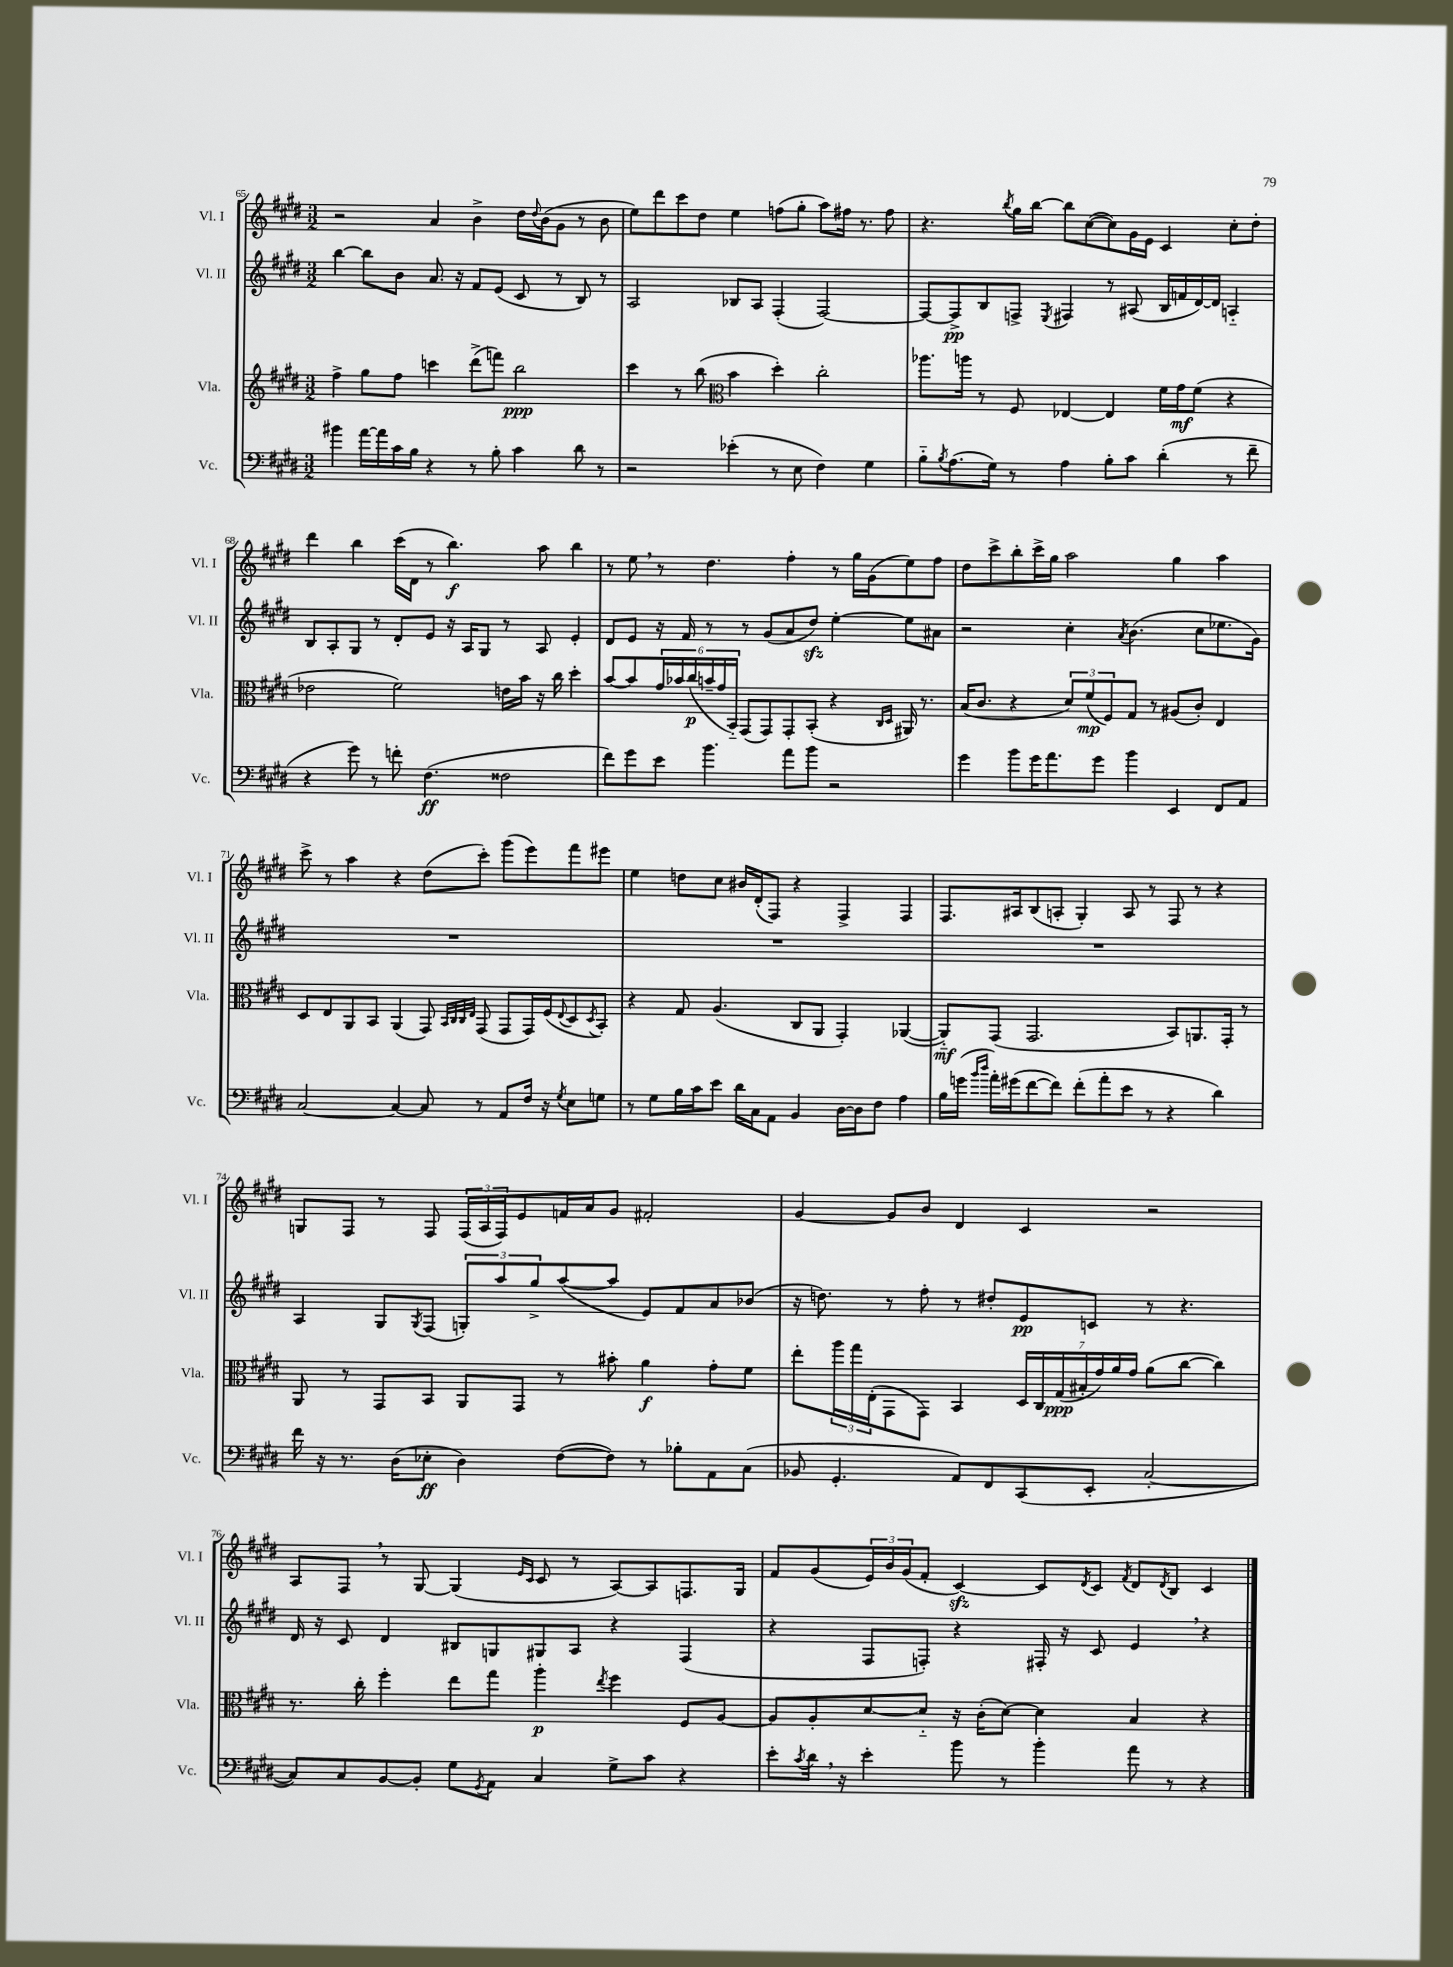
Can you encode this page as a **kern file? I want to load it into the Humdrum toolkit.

**kern	**kern	**kern	**kern
*staff4	*staff3	*staff2	*staff1
*clefF4	*clefG2	*clefG2	*clefG2
*k[f#c#g#d#]	*k[f#c#g#d#]	*k[f#c#g#d#]	*k[f#c#g#d#]
*M3/2	*M3/2	*M3/2	*M3/2
4b#	4ff#^	[4bb	2r
[16a	8gg#	8bb]	.
16a]	.	.	.
16c#	8ff#	8b	.
16B	.	.	.
4r	4ccc	8.a	4a
.	.	16r	.
8r	(8ddd#^	8f#	4b^
8B'	8fff)	(8e	.
4c#	2bb	8c#	16dd#
.	.	.	8qqdd#
.	.	.	(16b
.	.	8r	8g#
8d#	.	8B)	8r
8r	.	8r	8b
=	=	=	=
2r	4ccc#	2A	8ee)
.	.	.	8ddd#
.	8r	.	8ccc#
.	(8bb	.	8dd#
*	*clefC3	*	*
(4e-'	4b	8B-	4ee
.	.	8A	.
8r	4dd#')	(4F#'	(8ff
8E	.	.	8gg#'
4F#)	2cc#'	[2F#)	8aa)
.	.	.	16ff#
.	.	.	8.r
4G#	.	.	.
.	.	.	8ff#
=	=	=	=
8B'~	8.aa-	8F#_	4.r
8qB	.	.	.
(8.A	.	8F#^]	.
.	16aa	.	.
.	8r	8B	.
16G#)	.	.	.
.	.	.	8qbb
8r	8F#	8F^	16gg#
.	.	.	[16bb
.	.	8qE	.
4A	[4E-	4F#	8bb]
.	.	.	([8cc#
8B'	4E-]	8r	8cc#])
8c#	.	(8A#	16g#
.	.	.	16e
(4d#'	16f#	16B	4c#
.	16g#	16f	.
.	(8f#	[16d#)	.
.	.	16d#]	.
8r	4r	4A'~	8cc#'
8f#~	.	.	8dd#'
=	=	=	=
4r	2e-	8B	4ddd#
.	.	8A'	.
8g#)	.	8G#	4bb
8r	.	8r	.
8f'	2f#)	8d#'	(16ccc#
.	.	.	16d#
(4.F#	.	8e	8r
.	.	16r	4.bb)
.	.	16A	.
.	.	8G#	.
2F##	16e	8r	.
.	16b	.	.
.	16r	8A	8aa
.	16cc#	.	.
.	4dd#'	4e'	4bb
=	=	=	=
8f#)	[8b	8d#	8r
8g#	8b]	8e	8ee
8e	24g#	16r	8r
.	24b-	.	.
.	.	16f#	.
.	(24cc#	.	.
4.b	24b~	8r	4.dd#
.	24g#	.	.
.	24BB'~)	.	.
.	(8GG#	8r	.
.	8GG#)	(8g#	.
8a	8GG#'	8a	4ff#'
8b	(8BB'	8dd#)	.
2r	4r	[4ee'	8r
.	.	.	16gg#
.	.	.	(16g#
.	16qqC#	.	.
.	16qqD#	.	.
.	16AA#)	8ee]	8ee)
.	8.r	.	.
.	.	8a#	8ff#
=	=	=	=
4g#	(16B	2r	8dd#
.	8.c#	.	.
.	.	.	8ccc#^
8b	4r	.	8bb'
16g#	.	.	16ccc#^
8.a	.	.	16gg#
.	12d#)	4cc#'	2aa
.	(12f#	.	.
8g#	.	.	.
.	12F#)	.	.
.	.	8qa	.
4b	8G#	(4.b	.
.	8r	.	.
4EE	(8A#	.	4gg#
.	8c#')	8cc#	.
8FF#	4E	8.ee-	4aa
8AA	.	.	.
.	.	16g#)	.
=	=	=	=
[2C#	8D#	1.r	8ccc#^
.	8E	.	8r
.	8AA	.	4aa
.	8BB	.	.
4C#_	(4AA	.	4r
8C#]	8GG#)	.	(8dd#
.	32qqBB	.	.
.	32qqC#	.	.
.	32qqC#	.	.
.	32qqE	.	.
8r	(8GG#	.	8ccc#')
8AA	8GG#	.	(8ggg#
16F#	16GG#)	.	8eee)
16r	(16F#	.	.
8qG#	8qqE	.	.
8E	8D#	.	8fff#
.	8qD#	.	.
8G	8BB')	.	8eee#
=	=	=	=
8r	4r	1.r	4ee
8G#	.	.	.
16B	8G#	.	8dd
16c#	.	.	.
8e	(4.A	.	8cc#
16d#	.	.	16b#
16C#	.	.	(16d#'
8AA	.	.	8F#)
4BB	8C#	.	4r
.	8AA	.	.
[16D#	4GG#')	.	4F#^
16D#]	.	.	.
8F#	.	.	.
4A	([4AA-	.	4F#
=	=	=	=
16B	8AA-'~])	1.r	8.F#
(16g	.	.	.
16qqb	.	.	.
16qqdd#	.	.	.
16a')	(8GG#	.	.
(16g#	.	.	16A#
[8f#	2.GG#	.	(8B
8f#])	.	.	8A'
(8f#'	.	.	4G#')
8a'	.	.	.
8e	.	.	8A
8r	.	.	8r
4r	8BB)	.	8F#
.	8.AA	.	8r
4d#)	.	.	4r
.	16GG#'	.	.
.	8r	.	.
=	=	=	=
16f#	8AA	4A	8G
16r	.	.	.
8.r	8r	.	8F#
.	8GG#	8G#	8r
(16D#	.	.	.
.	.	8qG#	.
8E-'	8BB	(8F#	8F#
4D#)	8AA	12G')	(24F#
.	.	.	24A
.	.	12aa	24F#)
.	8GG#	.	8e
.	.	12gg#^	.
([8F#	8r	([8aa	16f
.	.	.	16a
8F#])	8b#'	8aa]	8g#
8r	4a	8e)	2f#'
8B-'	.	8f#	.
8AA	8g#'	8a	.
(8C#	8f#	(8b-	.
=	=	=	=
8BB-	8ee'	16r	[4g#
.	.	8.dd)	.
4.GG#'	24aa	.	.
.	24gg#	.	.
.	(24E'	.	.
.	8GG#	8r	8g#]
.	8GG#)	8ff#'	8b
8AA)	4BB	8r	4d#
8FF#	.	8dd#'	.
(8CC#	28D#	8e	4c#
.	28C#	.	.
.	(28G#	.	.
.	28B#'	.	.
8EE'	.	8c	.
.	28g#)	.	.
.	28a	.	.
.	28g#	.	.
[2C#'	(8a	8r	2r
.	[8cc#	4.r	.
.	4cc#])	.	.
=	=	=	=
8C#])	8.r	16d#	8A
.	.	16r	.
8C#	.	8c#	8F#
.	16cc#'	.	.
[8BB	4ff#'	4d#	8r
8BB']	.	.	[8G#
8G#	8ee	8B#	(4G#]
8qGG#	.	.	.
8AA	8gg#	8G	.
.	.	.	16qqe
.	.	.	16qqc#
4C#	4aa'	8G#	8c#
.	.	8A	8r
.	8qee	.	.
8G#^	4ff#	4r	[8A)
8c#	.	.	8A]
4r	8F#	(4F#	8.F
.	[8A	.	.
.	.	.	16G#
=	=	=	=
8e'	8A]	4r	8f#
8qc#	.	.	.
16d#	8A'	.	(8g#
16r	.	.	.
4e'	[8d#	8F#	24e)
.	.	.	24b
.	.	.	(24g#
.	8d#'~]	8F')	8f#'
8b	16r	4r	[4c#)
.	(16c#'	.	.
8r	[8d#)	.	.
4b'	4d#]	16F#'	8c#]
.	.	16r	.
.	.	.	8qd#
.	.	8c#	8c#
.	.	.	8qf#
8a	4B	4e	8d#
.	.	.	8qd#
8r	.	.	8B
4r	4r	4r	4c#
==	==	==	==
*-	*-	*-	*-
